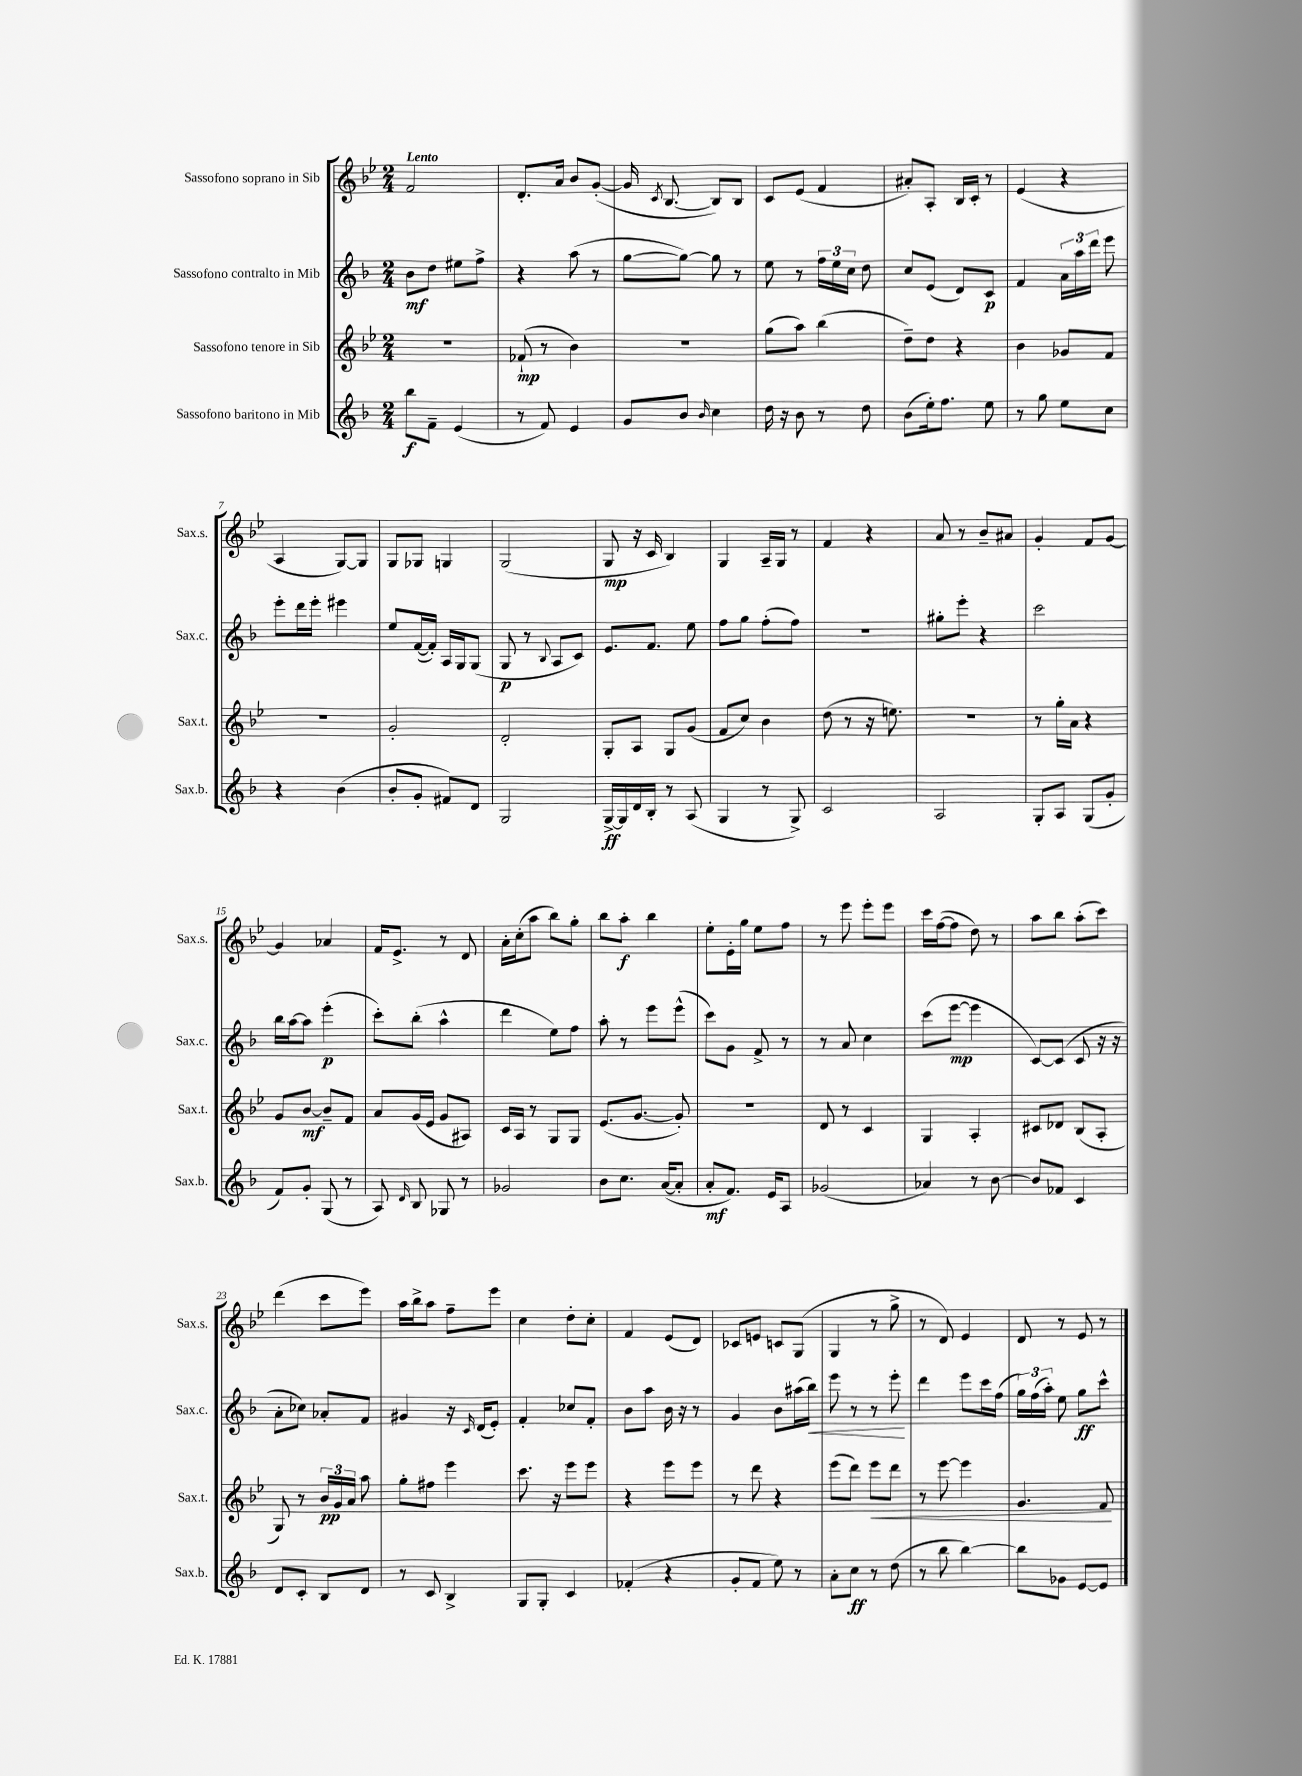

**kern	**kern	**kern	**kern
*staff4	*staff3	*staff2	*staff1
*clefG2	*clefG2	*clefG2	*clefG2
*k[b-]	*k[b-e-]	*k[b-]	*k[b-e-]
*M2/4	*M2/4	*M2/4	*M2/4
8bb-	2r	8b-	2f
8f~	.	8dd	.
(4e	.	8ee#	.
.	.	8ff^	.
=	=	=	=
8r	(8f-`	4r	8.d'
8f)	8r	.	.
.	.	.	16a
4e	4b-)	(8aa	8b-
.	.	8r	([8g'
=	=	=	=
8g	2r	[8gg	16g]
.	.	.	8qc
.	.	.	[8.B-
8b-	.	8gg_)	.
16qqb-	.	.	.
4cc	.	8gg]	8B-])
.	.	8r	8B-
=	=	=	=
16dd	(8gg	8ee	8c
16r	.	.	.
8b-	8aa)	8r	(8e-
8r	(4bb-	24ff	4f
.	.	24ee	.
.	.	24cc	.
8dd	.	8dd	.
=	=	=	=
(8b-	8dd~)	8cc	8a#')
16ee')	8dd	(8e	8A'
8.ff	.	.	.
.	4r	8d)	16B-
.	.	.	16c'
8ee	.	8c	8r
=	=	=	=
8r	4b-	4f	(4e-
8gg	.	.	.
8ee	8g-	24a	4r
.	.	24aa	.
.	.	24ddd	.
8cc	8f	8eee	.
=	=	=	=
4r	2r	8eee'	4A
.	.	16ddd	.
.	.	16eee'	.
(4b-	.	4eee#	[8G)
.	.	.	8G]
=	=	=	=
8b-'	2g'	8ee	8G
8g'	.	([16f	8G-
.	.	16f'])	.
8f#)	.	16A	4G
.	.	16G	.
8d	.	(8G	.
=	=	=	=
2G	2d'	8G	(2G
.	.	8r	.
.	.	8qqB-	.
.	.	8A	.
.	.	8c)	.
=	=	=	=
[16G^	8G'	8.e	8G
16G]	.	.	.
16d	8A	.	16r
16B-'	.	8.f	16c
8r	8G	.	4B-)
(8A	(8g	8ee	.
=	=	=	=
4G	8f	8ff	4G
.	8cc)	8gg	.
8r	4b-	(8ff'	16A~
.	.	.	16G
8G^)	.	8ff)	8r
=	=	=	=
2c	(8dd	2r	4f
.	8r	.	.
.	16r	.	4r
.	8.ee)	.	.
=	=	=	=
2A	2r	8gg#'	8a
.	.	8eee'	8r
.	.	4r	8b-~
.	.	.	8a#
=	=	=	=
8G'	8r	2ccc	4g'
8A	16gg'	.	.
.	16a	.	.
(8G	4r	.	8f
8g'	.	.	[8g
=	=	=	=
8f)	8g	16bb-	4g]
.	.	[16aa	.
8g'	[8b-	8aa]	.
(8G	8b-~]	(4eee'	4a-
8r	8f	.	.
=	=	=	=
8A)	8a	8ccc')	16f
.	.	.	8.e-^
16qqd	.	.	.
8B-	(16g	(8bb-'	.
.	16e-	.	.
8G-	8g	4aa^^	8r
8r	8A#)	.	8d
=	=	=	=
2g-	16c	4ddd	16a'
.	16A	.	(16cc'
.	8r	.	8aa
.	8G	8ee)	8bb-)
.	8G	8ff	8gg'
=	=	=	=
8b-	(8.e-	8aa'	8bb-
8.cc	.	8r	8aa'
.	[8.g	.	.
.	.	8eee	4bb-
([16a	.	.	.
8a']	8g'])	(8eee^^	.
=	=	=	=
8a'	2r	8ccc)	8ee-'
8.f)	.	8g	16e-'
.	.	.	16gg
.	.	8f^	8ee-
16e	.	.	.
8A	.	8r	8ff
=	=	=	=
(2g-	8d	8r	8r
.	8r	8a	8eee-
.	4c	4cc	8eee-'
.	.	.	8eee-
=	=	=	=
4a-)	4G	(8ccc	16ccc
.	.	.	([16ff
.	.	[8eee	8ff]
8r	4A'	4eee]	8dd)
[8b-	.	.	8r
=	=	=	=
8b-]	8c#	[8c)	8aa
8f-	8d-	(8c]	8bb-
4c	(8B-	8c	(8aa'
.	8A'	16r	8ccc)
.	.	16r	.
=	=	=	=
8d	8G)	8a'	(4ddd
8c'	8r	8cc-)	.
8B-	24b-	8a-'	8ccc
.	24g	.	.
.	24a	.	.
8d	8aa	8f	8eee-)
=	=	=	=
8r	8gg'	4g#	16aa
.	.	.	16bb-^
8c	8ff#	.	8aa
4B-^	4eee-	16r	8ff~
.	.	16qqc	.
.	.	(16d	.
.	.	8e')	8eee-
=	=	=	=
8G	8.ccc	4f'	4cc
8G'	.	.	.
.	16r	.	.
4c	8eee-	8cc-	8dd'
.	8eee-	8f'	8cc'
=	=	=	=
(4f-'	4r	8b-	4f
.	.	8aa	.
4r	8eee-	16b-	(8e-
.	.	16r	.
.	8eee-	8r	8d)
=	=	=	=
8g'	8r	4g	8c-
8f	8ddd	.	8e
8ee)	4r	8b-	8c
8r	.	(16aa#	(8G
.	.	16bb-)	.
=	=	=	=
8a'	(8eee-	8eee	4G
8cc	8ddd)	8r	.
8r	8eee-	8r	8r
(8dd	8ddd	8eee'	8gg^
=	=	=	=
8r	8r	4ddd	8r
8bb-	[8eee-	.	8d)
[4bb-)	4eee-]	8eee	4e-
.	.	16ccc	.
.	.	(16ff	.
=	=	=	=
8bb-]	4.g	24gg)	8d
.	.	(24ff	.
.	.	24aa')	.
8g-	.	8ee	8r
[8e	.	8gg	8e-
8e]	8f	8ccc^^	8r
==	==	==	==
*-	*-	*-	*-
